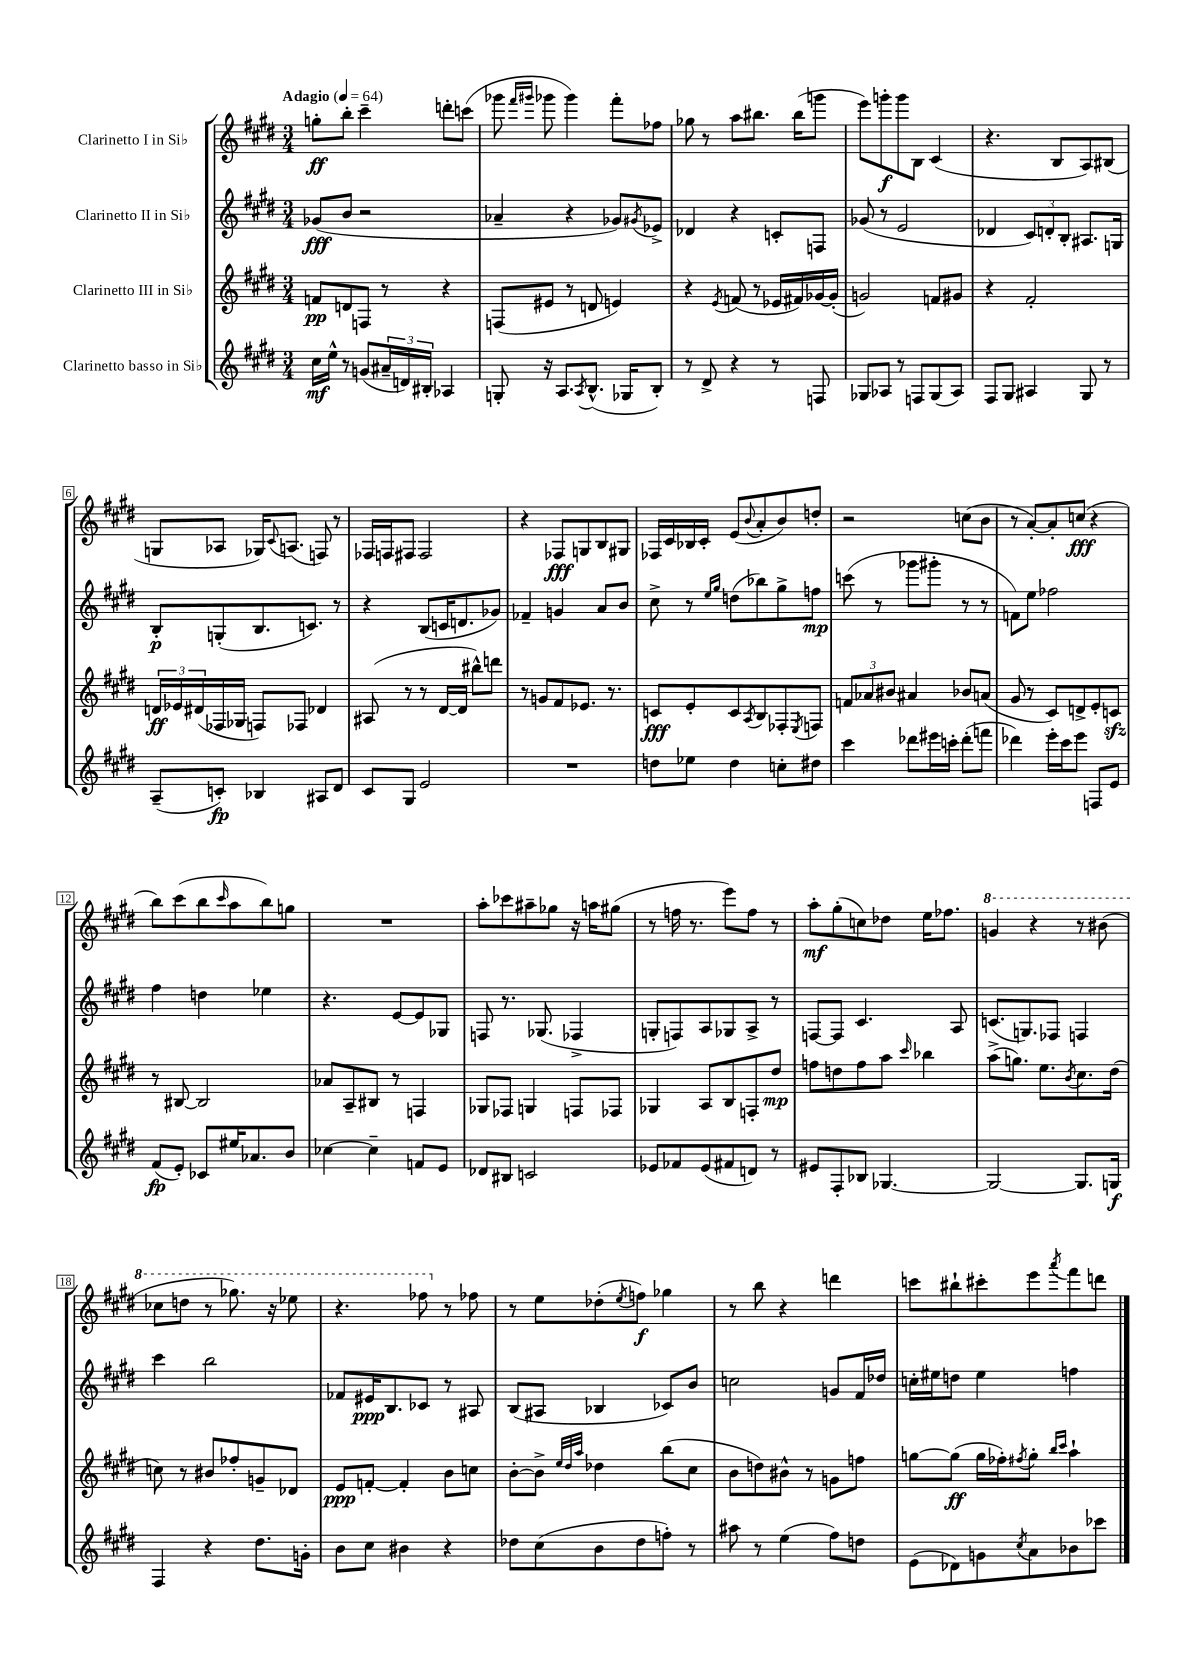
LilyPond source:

<<
\new StaffGroup <<
\new Staff = "s0" \with { instrumentName = "Clarinetto I in Sib" } {
    \clef treble \key e \major \numericTimeSignature \time 3/4 \tempo "Adagio" 4 = 64
    g''8-.\ff b''8-. cis'''4-- d'''8-. c'''8( |
    ges'''8 \grace { fis'''16 gis'''16 } ges'''8 ges'''4) fis'''8-. fes''8 |
    ges''8 r8 a''8 bis''8. bis''16( g'''8 |
    e'''8) g'''8-.\f g'''8 b8 cis'4( |
    r4. b8 a8) bis8( |
    g8 aes8 ges16) \appoggiatura { cis'8 } a8.( f8) r8 |
    fes16 f16 fis8 fis2 |
    r4 fes8\fff g8 b8 gis8 |
    fes16 cis'16 bes16 cis'16-. e'8( \appoggiatura { b'8 } a'8-. b'8) d''8-. |
    r2 c''8( b'8 |
    r8 a'8~-.) a'8-. c''8\fff( r4 |
    b''8) cis'''8( b''8 \grace { cis'''16 } a''8 b''8) g''8 |
    R2. |
    a''8-. ces'''8 ais''8-- ges''8 r16 a''16 gis''8( |
    r8 f''16 r8. e'''8) f''8 r8 |
    a''8-.\mf gis''8-.( c''8) des''8 e''16 fes''8. |
    \ottava #1 g''4 r4 r8 bis''8( |
    ces'''8 d'''8 r8 ges'''8.) r16 ees'''8 |
    r4. fes'''8 \ottava #0 r8 fes''8 |
    r8 e''8 des''8-.( \acciaccatura { e''8 } f''8\f) ges''4 |
    r8 b''8 r4 d'''4 |
    c'''8 bis''8-! cis'''8-. e'''8 \acciaccatura { a'''8 } fis'''8 d'''8 \bar "|." |
}
\new Staff = "s1" \with { instrumentName = "Clarinetto II in Sib" } {
    \clef treble \key e \major \numericTimeSignature \time 3/4
    ges'8\fff( b'8 r2 |
    aes'4-- r4 ges'8) \acciaccatura { gis'8 } ees'8-> |
    des'4 r4 c'8-. f8 |
    ges'8( r8 e'2 |
    des'4 \tuplet 3/2 { cis'8) d'8-. b8-. } ais8. g16 |
    b8-.\p g8-.( b8. c'8.) r8 |
    r4 b8( c'16 d'8. ges'8) |
    fes'4-- g'4 a'8 b'8 |
    cis''8-> r8 \grace { e''16 gis''16 } d''8( bes''8) gis''8-> f''8\mp |
    c'''8( r8 ges'''8 gis'''8-. r8 r8 |
    f'8) e''8 fes''2 |
    fis''4 d''4 ees''4 |
    r4. e'8~ e'8 ges8 |
    f8 r8. ges8.( fes4-> |
    g8-. f8) a8 ges8 a8-> r8 |
    f8~ f8 cis'4. a8 |
    c'8.( g8.) fes8 f4 |
    cis'''4 b''2 |
    fes'8 eis'16\ppp b8. ces'8 r8 ais8 |
    b8( ais8 bes4 ces'8) b'8 |
    c''2 g'8 fis'16 des''16 |
    c''16-. eis''16 d''8 eis''4 f''4 \bar "|." |
}
\new Staff = "s2" \with { instrumentName = "Clarinetto III in Sib" } {
    \clef treble \key e \major \numericTimeSignature \time 3/4
    f'8\pp d'8 f8 r8 r4 |
    f8( eis'8 r8 d'8 e'4) |
    r4 \acciaccatura { e'8 } f'8( r8 ees'16 fis'16) ges'16~ ges'16-.( |
    g'2) f'8 gis'8 |
    r4 fis'2-. |
    \tuplet 3/2 { d'16\ff ees'16 dis'16( } fes16 ges16 f8) fes8 des'4 |
    ais8( r8 r8 dis'16~ dis'16 bis''8-^) d'''8 |
    r8 g'8 fis'8 ees'8. r8. |
    c'8\fff e'8-. c'8 \acciaccatura { a8 } b8 fes8-. \acciaccatura { e8 } f8 |
    \tuplet 3/2 { f'8 aes'8 bis'8 } ais'4 bes'8 a'8( |
    gis'8 r8 cis'8) d'8-> e'8-. c'8\sfz |
    r8 bis8~ bis2 |
    aes'8 a8-- bis8 r8 f4 |
    ges8 fes8 g4 f8 fes8 |
    ges4 a8 b8 f8-. dis''8\mp |
    f''8 d''8 f''8 a''8 \grace { cis'''16 } bes''4 |
    a''8->( g''8.) e''8. \acciaccatura { b'8 } cis''8. dis''16( |
    c''8) r8 bis'8 fes''8-. g'8-- des'8 |
    e'8\ppp f'8~-. f'4-. b'8 c''8 |
    b'8~-. b'8-> \grace { e''32 dis''32 a''32 } des''4 b''8( cis''8 |
    b'8 d''8) bis'8-^ r8 g'8 f''8 |
    g''8~ g''8\ff( g''16 fes''16-.) \acciaccatura { fis''8 } g''8-. \grace { b''16 cis'''16 } a''4-! \bar "|." |
}
\new Staff = "s3" \with { instrumentName = "Clarinetto basso in Sib" } {
    \clef treble \key e \major \numericTimeSignature \time 3/4
    cis''16\mf e''16-^ r8 g'8( \tuplet 3/2 { ais'16-- d'16) bis16-. } aes4 |
    g8-. r16 a8. \acciaccatura { a8 } b8.-^( ges16 b8-.) |
    r8 dis'8-> r4 r8 f8 |
    ges8 aes8 r8 f8 ges8( aes8) |
    fis8 gis8 ais4 gis8 r8 |
    a8--( c'8-.\fp) bes4 ais8 dis'8 |
    cis'8 gis8 e'2 |
    R2. |
    d''8 ees''8 d''4 c''8-. dis''8 |
    cis'''4 des'''8 eis'''16 c'''16-. des'''8-.( f'''8 |
    des'''4) e'''16-. cis'''16 e'''8 f8 e'8 |
    fis'8\fp( e'8-.) ces'8 eis''16 aes'8. b'8 |
    ces''4~ ces''4-- f'8 e'8 |
    des'8 bis8 c'2 |
    ees'8 fes'8 ees'8( fis'8 d'8) r8 |
    eis'8 fis8-. bes8 ges4.~ |
    ges2~ ges8. g16\f |
    fis4 r4 dis''8. g'16-. |
    b'8 cis''8 bis'4 r4 |
    des''8 cis''8( b'8 des''8 f''8-.) r8 |
    ais''8 r8 e''4( fis''8) d''8 |
    e'8( des'8) g'8 \acciaccatura { cis''8 } a'8 bes'8 ces'''8 \bar "|." |
}
>>
>>
\layout { \context { \Score \override BarNumber.stencil = #(make-stencil-boxer 0.1 0.3 ly:text-interface::print) } }
